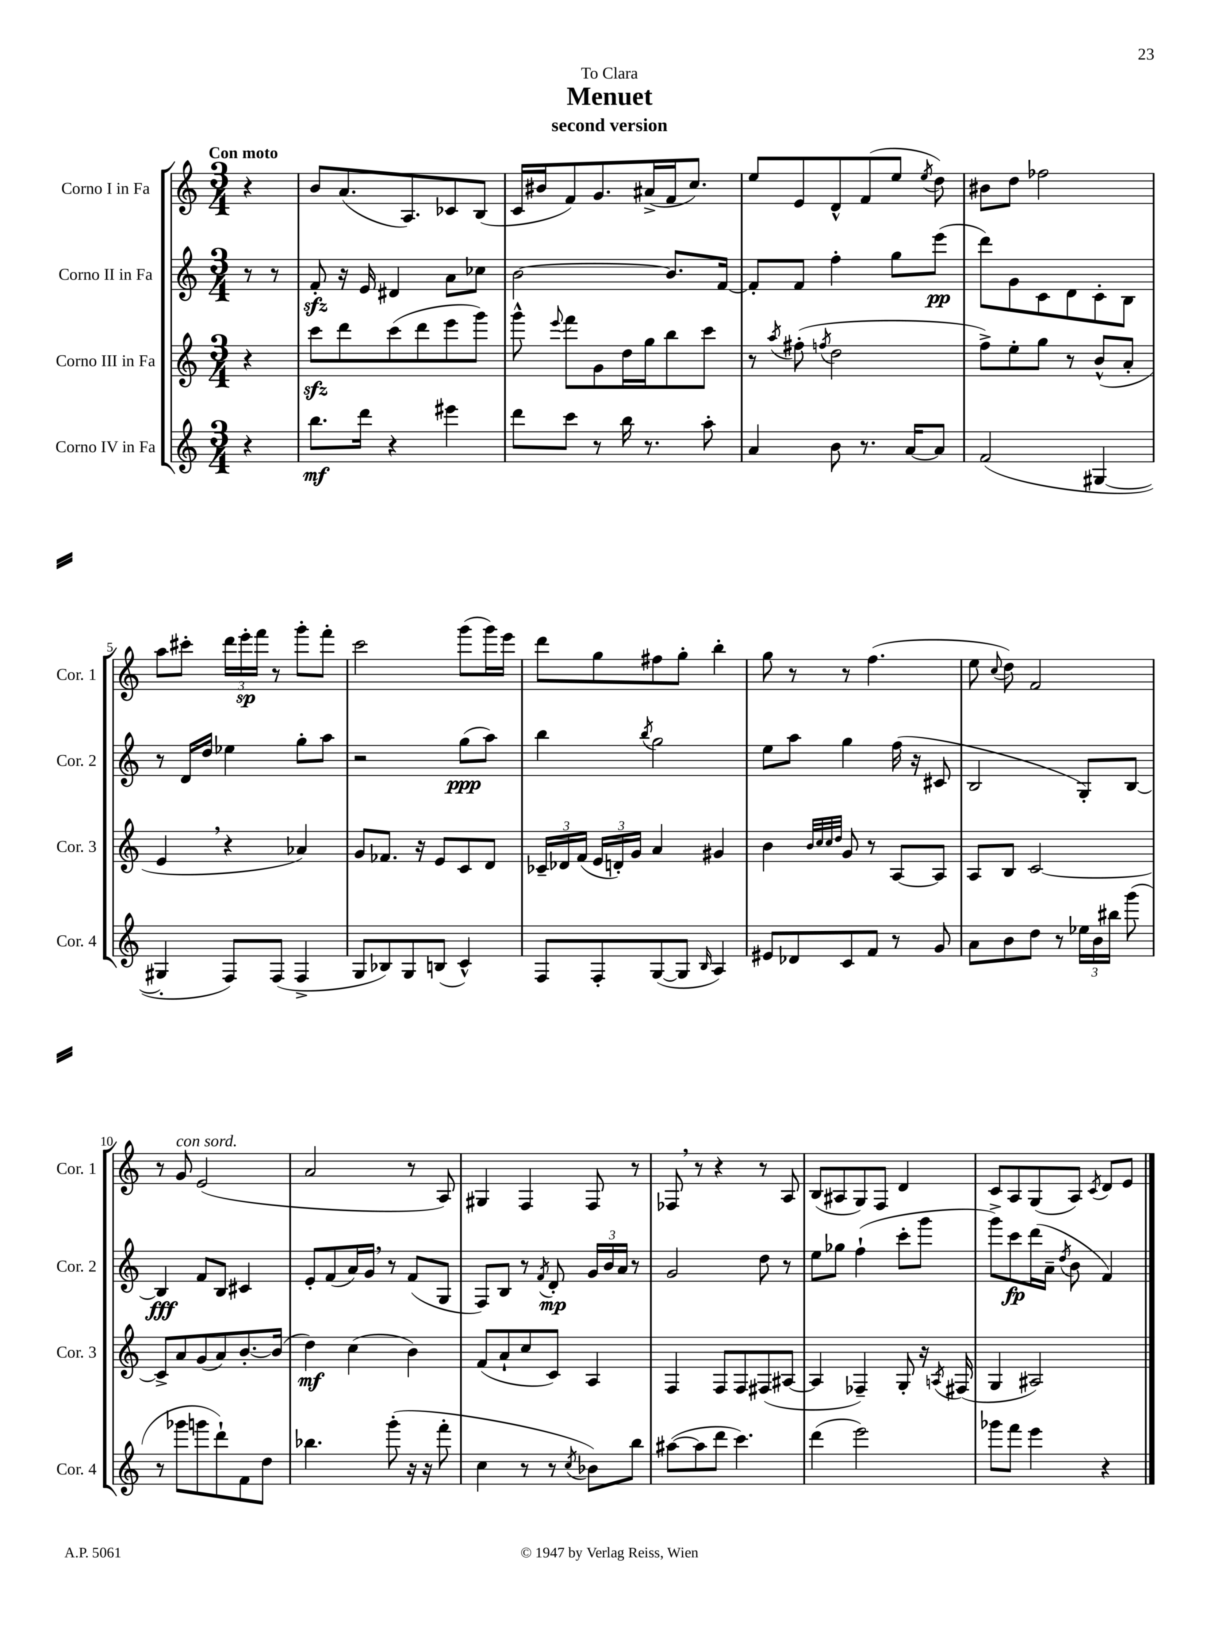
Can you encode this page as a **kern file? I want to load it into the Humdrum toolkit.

**kern	**kern	**kern	**kern
*staff4	*staff3	*staff2	*staff1
*clefG2	*clefG2	*clefG2	*clefG2
*k[]	*k[]	*k[]	*k[]
*M3/4	*M3/4	*M3/4	*M3/4
4r	4r	8r	4r
.	.	8r	.
=	=	=	=
8.bb	8ccc	8f'	8b
.	8ddd	16r	(8.a
16ddd	.	16e	.
4r	(8ccc	4d#	.
.	.	.	8.A)
.	8ddd	.	.
4eee#	8eee	8a	8c-
.	8ggg)	8cc-	(8B
=	=	=	=
8ddd	8ggg^^	[2b	16c
.	.	.	16b#
.	8qqeee	.	.
8ccc	8fff	.	8f)
8r	8g	.	8.g
16bb	16dd	.	.
8.r	16gg	.	(16a#^
.	8bb	8.b]	16f
.	.	.	8.cc)
8aa'	8ccc	.	.
.	.	[16f	.
=	=	=	=
4a	8r	8f']	8ee
.	8qaa	.	.
.	(8ff#'	8f	8e
.	8qff	.	.
8b	2dd	4ff'	8d^^
8.r	.	.	(8f
.	.	8gg	8ee
[16a	.	.	.
.	.	.	8qee
8a]	.	(8eee	8dd)
=	=	=	=
(2f	8ff^)	8ddd)	8b#
.	8ee'	8g	8dd
.	8gg	8c	2ff-
.	8r	8d	.
[4G#	(8b^^	8c'	.
.	8a'	8B	.
=	=	=	=
4G#']	4e	8r	8aa
.	.	16d	8ccc#'
.	.	16dd	.
8F)	4r	4ee-	24ddd
.	.	.	24eee'
.	.	.	24fff
(8F	.	.	8r
4F^	4a-)	8gg'	8ggg'
.	.	8aa	8fff'
=	=	=	=
8G	8g	2r	2ccc
8B-)	8.f-	.	.
8G	.	.	.
.	16r	.	.
(8B	8e	.	.
4c^^)	8c	(8gg	(8ggg
.	8d	8aa)	16ggg)
.	.	.	16eee
=	=	=	=
8F	24c-~	4bb	8ddd
.	24d-	.	.
.	(24f	.	.
8F'	24e	.	8gg
.	24d')	.	.
.	24g	.	.
.	.	8qbb	.
([8G	4a	2gg	8ff#
8G]	.	.	8gg'
16qqB	.	.	.
4A)	4g#	.	4bb'
=	=	=	=
8e#	4b	8ee	8gg
8d-	.	8aa	8r
.	32qqb	.	.
.	32qqcc	.	.
.	32qqcc	.	.
.	32qqdd	.	.
8c	8g	4gg	8r
8f	8r	.	(4.ff
8r	[8A	(16ff	.
.	.	16r	.
8g	8A]	8c#	.
=	=	=	=
8a	8A	2B	8ee
.	.	.	8qqcc
8b	8B	.	8dd)
8dd	[2c	.	2f
8r	.	.	.
24ee-	.	8G')	.
24b	.	.	.
24bb#	.	.	.
(8ggg	.	[8B	.
=	=	=	=
8r	8c^]	4B]	8r
8ggg-	8a	.	8g
8ggg	(8g	8f	(2e
8ddd`)	8a)	8B	.
8f	[8.b'	4c#	.
8dd	.	.	.
.	(16b]	.	.
=	=	=	=
4.bb-	4dd)	8e'	2a
.	.	(8f	.
.	(4cc	16a)	.
.	.	16g	.
(8ggg'	.	8r	.
16r	4b)	(8f	8r
16r	.	.	.
8fff'	.	8G	8A)
=	=	=	=
4cc	(8f	8F)	4G#
.	8a`	8B	.
8r	8cc	8r	4F
.	.	8qf	.
8r	8c)	8d'	.
8qcc	.	.	.
8b-)	4A	24g	8F
.	.	24b	.
.	.	24a	.
8bb	.	8r	8r
=	=	=	=
([8aa#	4F	2g	8F-
8aa#]	.	.	8r
8ddd	8F	.	4r
4.ccc)	8F	.	.
.	(8F#	8dd	8r
.	[8A#	8r	8A
=	=	=	=
(4ddd	4A#]	8ee	(8B
.	.	8gg-	8A#
2eee)	4F-~)	(4ff`	8G)
.	.	.	8F
.	8G'	8ccc'	4d
.	16r	8ggg	.
.	8qA	.	.
.	(16F#	.	.
=	=	=	=
8ggg-	4G	8ggg^)	8c
8fff	.	8ccc	8A
4eee	2A#)	(16ddd	(8G
.	.	16a~	.
.	.	8qdd	.
.	.	8b	8A)
.	.	.	8qc
4r	.	4f)	8d
.	.	.	8e
==	==	==	==
*-	*-	*-	*-
